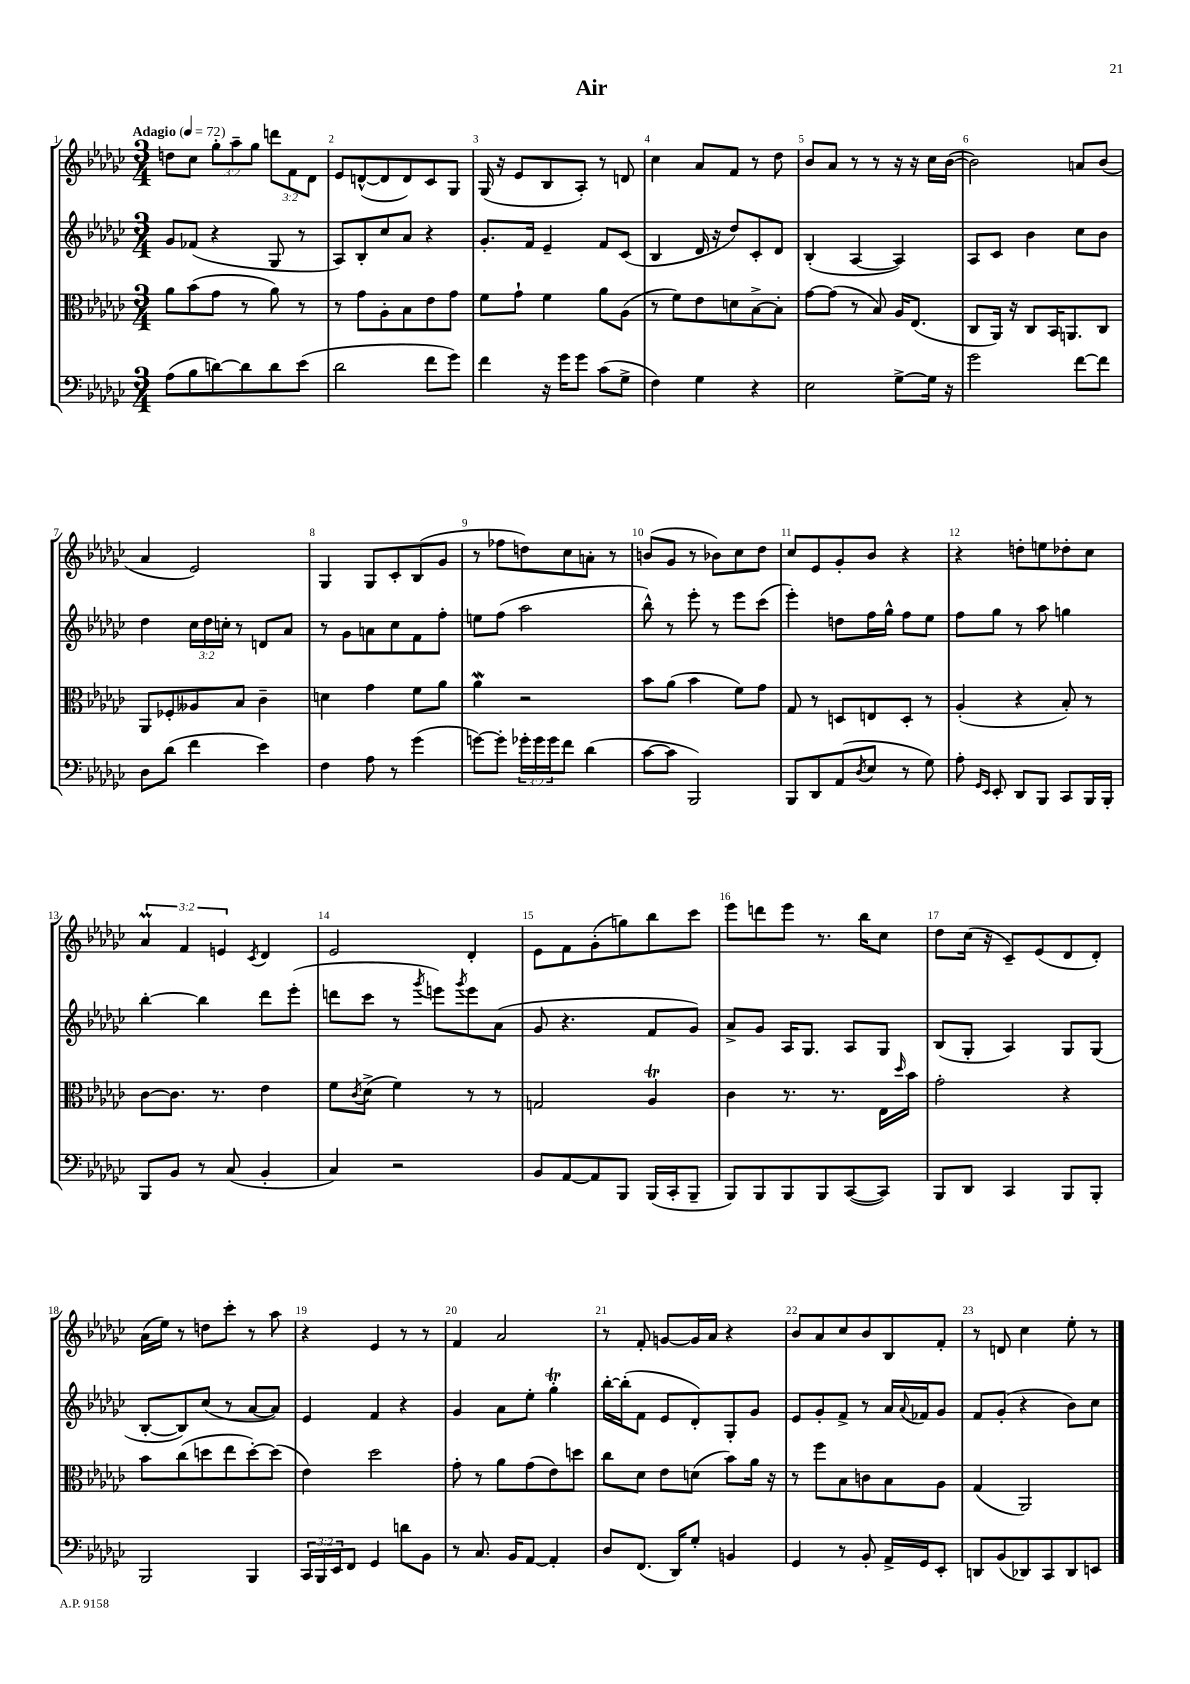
\header { title = "Air" }
<<
\new StaffGroup <<
\new Staff = "s0" {
    \clef treble \key ges \major \numericTimeSignature \time 3/4 \override Staff.TupletNumber.text = #tuplet-number::calc-fraction-text \tempo "Adagio" 4 = 72
    d''8 ces''8 \tuplet 3/2 { ges''8-. aes''8-- ges''8 } \tuplet 3/2 { d'''8 f'8 des'8 } |
    ees'8 d'8~-^( d'8 d'8) ces'8 ges8 |
    ges16( r16 ees'8 bes8 aes8-.) r8 d'8 |
    ces''4 aes'8 f'8 r8 des''8 |
    bes'8 aes'8 r8 r8 r16 r16 ces''16 bes'16~( |
    bes'2) a'8 bes'8( |
    aes'4 ees'2) |
    ges4 ges8 ces'8-. bes8( ges'8 |
    r8 fes''8 d''8) ces''8 a'8-. r8 |
    b'8( ges'8 r8 bes'8) ces''8 des''8 |
    ces''8 ees'8 ges'8-. bes'8 r4 |
    r4 d''8-. e''8 des''8-. ces''8 |
    \tuplet 3/2 { aes'4\prall f'4 e'4 } \acciaccatura { ces'8 } des'4 |
    ees'2 des'4-. |
    ees'8 f'8 ges'8-.( g''8) bes''8 ces'''8 |
    ees'''8 d'''8 ees'''8 r8. bes''16 ces''8 |
    des''8 ces''16( r16 ces'8--) ees'8( des'8 des'8-.) |
    aes'16( ees''16) r8 d''8 ces'''8-. r8 aes''8 |
    r4 ees'4 r8 r8 |
    f'4 aes'2 |
    r8 f'8-. g'8~ g'16 aes'16 r4 |
    bes'8 aes'8 ces''8 bes'8 bes8 f'8-. |
    r8 d'8 ces''4 ees''8-. r8 \bar "|." |
}
\new Staff = "s1" {
    \clef treble \key ges \major \numericTimeSignature \time 3/4 \override Staff.TupletNumber.text = #tuplet-number::calc-fraction-text
    ges'8 fes'8( r4 ges8 r8 |
    aes8) bes8-. ces''8 aes'8 r4 |
    ges'8.-. f'16 ees'4-- f'8 ces'8( |
    bes4 des'16 r16 des''8) ces'8-. des'8 |
    bes4-.( aes4~ aes4) |
    aes8 ces'8 bes'4 ces''8 bes'8 |
    des''4 \tuplet 3/2 { ces''16 des''16 c''16-. } r8 d'8 aes'8 |
    r8 ges'8 a'8 ces''8 f'8 f''8-. |
    e''8 f''8( aes''2 |
    bes''8-^) r8 ees'''8-. r8 ees'''8 ces'''8( |
    ees'''4-.) d''8 f''16 ges''16-^ f''8 ees''8 |
    f''8 ges''8 r8 aes''8 g''4 |
    bes''4~-. bes''4 des'''8 ees'''8-.( |
    d'''8 ces'''8 r8 \acciaccatura { ges'''8 } e'''8) \acciaccatura { ges'''8 } e'''8 aes'8( |
    ges'8 r4. f'8 ges'8) |
    aes'8-> ges'8 aes16 ges8. aes8 ges8 |
    bes8( ges8-. aes4) ges8 ges8( |
    bes8~-. bes8) ces''8( r8 aes'8~ aes'8) |
    ees'4 f'4 r4 |
    ges'4 aes'8 ees''8-. ges''4-.\trill |
    bes''16~-. bes''16-.( f'8 ees'8 des'8-.) ges8-. ges'8 |
    ees'8 ges'8-. f'8-> r8 aes'16 \appoggiatura { aes'8 } fes'16 ges'8 |
    f'8 ges'8-.( r4 bes'8) ces''8 \bar "|." |
}
\new Staff = "s2" {
    \clef alto \key ges \major \numericTimeSignature \time 3/4
    aes'8 bes'8( ges'8 r8 aes'8) r8 |
    r8 ges'8 aes8-. bes8 ees'8 ges'8 |
    f'8 ges'8-! f'4 aes'8 aes8( |
    r8 f'8) ees'8 d'8 bes8~-> bes8-. |
    ges'8~ ges'8( r8 bes8) aes16 ees8.( |
    ces8 aes,16) r16 ces8 bes,16 a,8. ces8 |
    aes,8 fes8-. aeses8 bes8 ces'4-- |
    d'4 ges'4 f'8 aes'8 |
    aes'4\mordent r2 |
    bes'8 aes'8( bes'4 f'8) ges'8 |
    ges8 r8 d8 e8 d8-. r8 |
    aes4-.( r4 bes8-.) r8 |
    ces'8~ ces'8. r8. ees'4 |
    f'8 \acciaccatura { ces'8 } des'8->( f'4) r8 r8 |
    g2 aes4\trill |
    ces'4 r8. r8. ees16 \grace { des''16 } bes'16 |
    ges'2-. r4 |
    bes'8 ces''8( d''8 ees''8 d''8~-.) d''8( |
    ees'4) des''2 |
    ges'8-. r8 aes'8 ges'8( ees'8) d''8 |
    ces''8 des'8 ees'8 d'8( bes'8) aes'16 r16 |
    r8 f''8 bes8 c'8 bes8 aes8 |
    ges4( aes,2) \bar "|." |
}
\new Staff = "s3" {
    \clef bass \key ges \major \numericTimeSignature \time 3/4 \override Staff.TupletNumber.text = #tuplet-number::calc-fraction-text
    aes8( bes8 d'8~) d'8 d'8 ees'8( |
    des'2 f'8 ges'8) |
    f'4 r16 ges'16 ges'8 ces'8( ges8-> |
    f4) ges4 r4 |
    ees2 ges8~-> ges16 r16 |
    ges'2 f'8~ f'8 |
    des8 des'8( f'4 ees'4) |
    f4 aes8 r8 ges'4( |
    g'8~) g'8-. \tuplet 3/2 { ges'16-. ges'16 ges'16 } f'8 des'4( |
    ces'8~ ces'8 bes,,2) |
    bes,,8 des,8 aes,8( \acciaccatura { des8 } ees8 r8 ges8) |
    aes8-. \grace { ges,16 ees,16 } ees,8-. des,8 bes,,8 ces,8 bes,,16 bes,,16-. |
    bes,,8 bes,8 r8 ces8( bes,4-. |
    ces4) r2 |
    bes,8 aes,8~ aes,8 bes,,8 bes,,16( ces,16-. bes,,8-- |
    bes,,8) bes,,8 bes,,8 bes,,8 ces,8~( ces,8) |
    bes,,8 des,8 ces,4 bes,,8 bes,,8-. |
    bes,,2 bes,,4 |
    \tuplet 3/2 { ces,16 bes,,16 ees,16 } f,8 ges,4 d'8 bes,8 |
    r8 ces8. bes,16 aes,8~ aes,4-. |
    des8 f,8.( des,16) ges8-. b,4 |
    ges,4 r8 bes,8-. aes,16-> ges,16 ees,8-. |
    d,8 bes,8( des,8) ces,8 des,8 e,8 \bar "|." |
}
>>
>>
\layout { \context { \Score \override BarNumber.break-visibility = ##(#f #t #t) barNumberVisibility = #all-bar-numbers-visible } }
